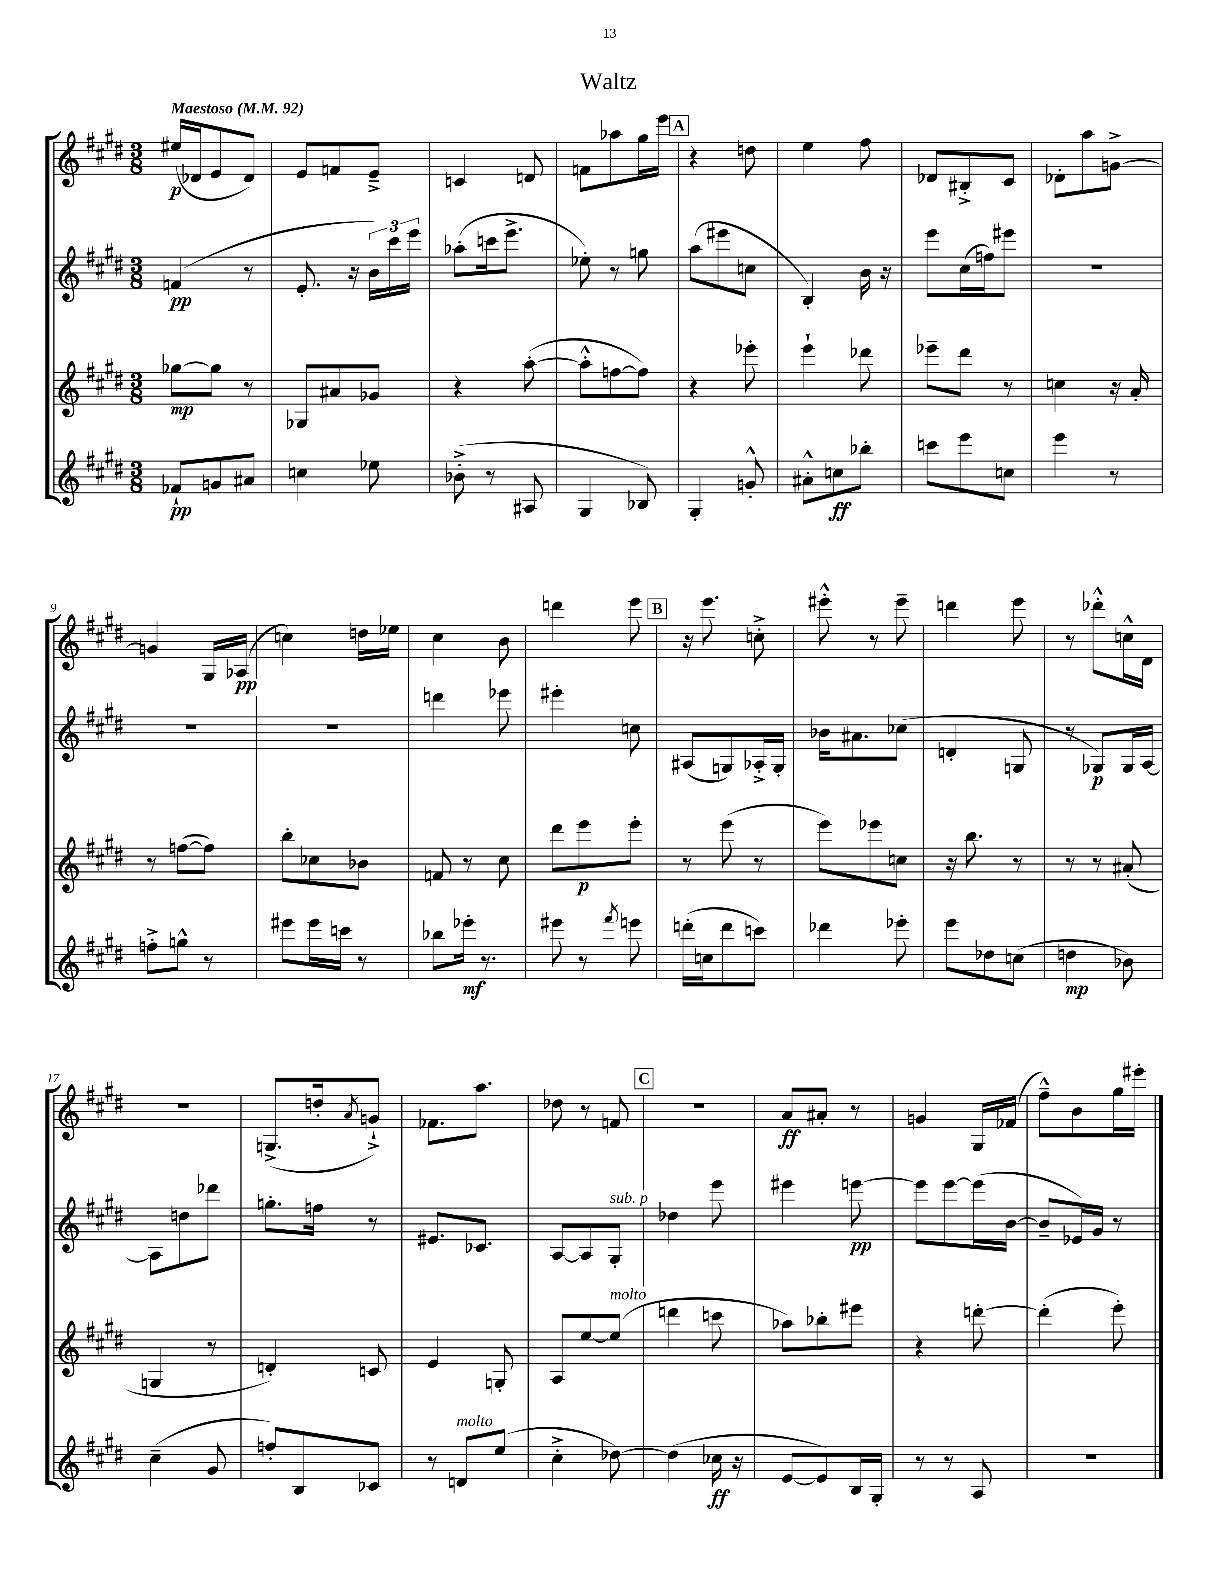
\header { title = "Waltz" }
<<
\new StaffGroup <<
\new Staff = "s0" {
    \clef treble \key e \major \numericTimeSignature \time 3/8 \tempo "Maestoso" 4 = 92
    eis''16\p( des'16 e'8 des'8) |
    e'8 f'8 e'8---> |
    c'4 d'8 |
    f'8 aes''8 gis''16 e'''16 |
    \mark \markup { \box "A" } r4 d''8 |
    e''4 fis''8 |
    des'8 bis8-.-> cis'8 |
    des'8-. a''8 g'8~-> |
    g'4 gis16 aes16\pp( |
    c''4) d''16 ees''16 |
    cis''4 b'8 |
    d'''4 e'''8 |
    \mark \markup { \box "B" } r16 e'''8. c''8-.-> |
    eis'''8-.-^ r8 eis'''8-- |
    d'''4 e'''8 |
    r8 des'''8-.-^ c''16-^ dis'16 |
    R4. |
    g8.->( d''16-. \acciaccatura { a'8 } g'8-!->) |
    fes'8. a''8. |
    des''8 r8 f'8 |
    \mark \markup { \box "C" } r4. |
    a'8\ff ais'8-. r8 |
    g'4 gis16 fes'16( |
    fis''8---^) b'8 gis''16 eis'''16-. \bar "|." |
}
\new Staff = "s1" {
    \clef treble \key e \major \numericTimeSignature \time 3/8
    f'4\pp( r8 |
    e'8.-. r16 \tuplet 3/2 { b'16) cis'''16 e'''16 } |
    aes''8-.( c'''16 e'''8.-> |
    ees''8-.) r8 g''8 |
    \mark \markup { \box "A" } a''8( eis'''8 c''8 |
    b4-.) b'16 r16 |
    e'''8 cis''16( f''16) eis'''8 |
    R4. |
    R4. |
    R4. |
    d'''4 ees'''8 |
    eis'''4-. c''8 |
    \mark \markup { \box "B" } ais8( g8) aes16-.-> g16-. |
    bes'16 ais'8. ces''8( |
    d'4-. g8 |
    r8 ges8\p) ges16 a16~ |
    a8 d''8 des'''8 |
    g''8.-. f''16 r8 |
    eis'8. ces'8. |
    a8~ a8 gis8-.^\markup { \italic "sub. p" } |
    \mark \markup { \box "C" } des''4 e'''8 |
    eis'''4 e'''8~\pp |
    e'''8 e'''8~ e'''16( b'16~ |
    b'8-- ees'16) gis'16 r8 \bar "|." |
}
\new Staff = "s2" {
    \clef treble \key e \major \numericTimeSignature \time 3/8
    ges''8~\mp ges''8 r8 |
    ges8 ais'8 ges'8 |
    r4 a''8~-.( |
    a''8-.-^ f''8~ f''8) |
    \mark \markup { \box "A" } r4 ees'''8-. |
    e'''4-! des'''8 |
    ees'''8-- dis'''8 r8 |
    c''4 r16 a'16-. |
    r8 f''8~( f''8) |
    b''8-. ces''8 bes'8 |
    f'8 r8 cis''8 |
    dis'''8 e'''8\p e'''8-. |
    \mark \markup { \box "B" } r8 e'''8( r8 |
    e'''8) ees'''8 c''8 |
    r16 b''8. r8 |
    r8 r8 ais'8-.( |
    g4 r8 |
    d'4-.) c'8 |
    e'4 g8-. |
    a8 e''8~ e''8^\markup { \italic "molto" }( |
    \mark \markup { \box "C" } d'''4 c'''8 |
    aes''8) bes''8-. eis'''8 |
    r4 d'''8~-. |
    d'''4-.( e'''8-.) \bar "|." |
}
\new Staff = "s3" {
    \clef treble \key e \major \numericTimeSignature \time 3/8
    fes'8-!\pp g'8 ais'8 |
    c''4 ees''8 |
    bes'8-.->( r8 ais8 |
    gis4 bes8) |
    \mark \markup { \box "A" } gis4-. g'8-.-^ |
    ais'8-.-^ c''8\ff bes''8-. |
    c'''8 e'''8 c''8 |
    e'''4 r8 |
    f''8-.-> g''8-^ r8 |
    eis'''8 eis'''16 c'''16 r8 |
    bes''8 ees'''16-.\mf r8. |
    eis'''8 r8 \acciaccatura { fis'''8 } e'''8 |
    \mark \markup { \box "B" } d'''16-.( c''16 d'''8 c'''8) |
    des'''4 ees'''8-. |
    e'''8 des''8 c''8( |
    d''4\mp bes'8) |
    cis''4--( gis'8 |
    f''8-.) b8 ces'8 |
    r8 d'8^\markup { \italic "molto" } e''8( |
    cis''4-.-> des''8~) |
    \mark \markup { \box "C" } des''4( ces''16\ff r16 |
    e'8~ e'8) b16 gis16-. |
    r8 r8 a8 |
    R4. \bar "|." |
}
>>
>>
